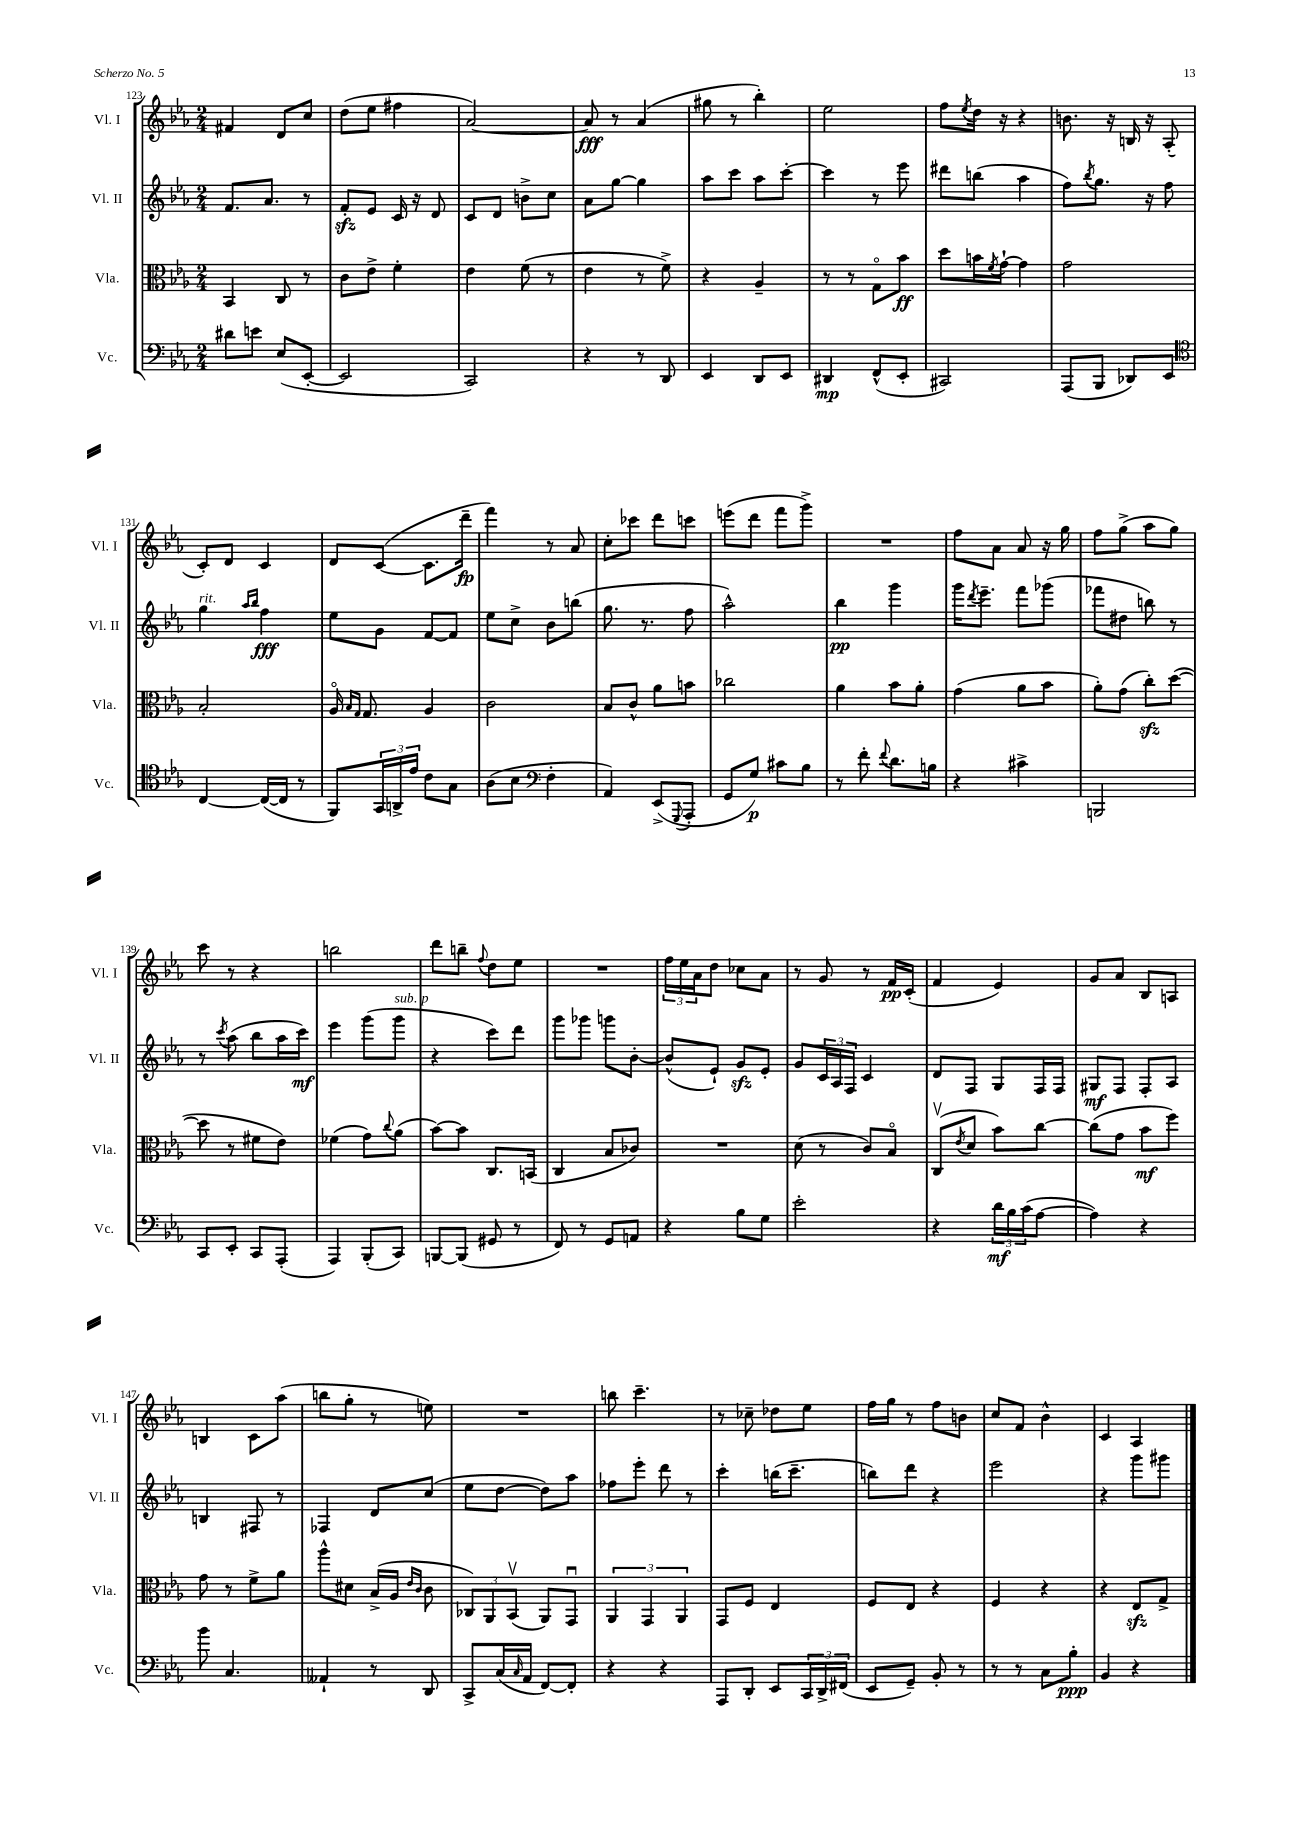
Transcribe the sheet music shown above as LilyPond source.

<<
\new StaffGroup <<
\new Staff = "s0" \with { instrumentName = "Vl. I" shortInstrumentName = "Vl. I" } {
    \clef treble \key ees \major \numericTimeSignature \time 2/4
    fis'4 d'8 c''8 |
    d''8( ees''8 fis''4 |
    aes'2~) |
    aes'8\fff r8 aes'4( |
    gis''8 r8 bes''4-.) |
    ees''2 |
    f''8 \acciaccatura { ees''8 } d''16 r16 r4 |
    b'8. r16 b16 r16 aes8-.( |
    c'8-.) d'8 c'4 |
    d'8 c'8~( c'8. d'''16--\fp |
    f'''4) r8 aes'8 |
    c''8-. ces'''8 d'''8 c'''8 |
    e'''8( d'''8 f'''8 g'''8->) |
    R2 |
    f''8 aes'8 aes'8 r16 g''16 |
    f''8 g''8->( aes''8 g''8) |
    c'''8 r8 r4 |
    b''2 |
    d'''8 b''8-- \appoggiatura { f''8 } d''8 ees''8 |
    R2 |
    \tuplet 3/2 { f''16 ees''16 aes'16 } d''8 ces''8 aes'8 |
    r8 g'8 r8 f'16\pp c'16-.( |
    f'4 ees'4) |
    g'8 aes'8 bes8 a8 |
    b4 c'8 aes''8( |
    b''8 g''8-. r8 e''8) |
    R2 |
    b''8 c'''4.-- |
    r8 ces''8-- des''8 ees''8 |
    f''16 g''16 r8 f''8 b'8 |
    c''8 f'8 bes'4-^ |
    c'4 aes4 \bar "|." |
}
\new Staff = "s1" \with { instrumentName = "Vl. II" shortInstrumentName = "Vl. II" } {
    \clef treble \key ees \major \numericTimeSignature \time 2/4
    f'8. aes'8. r8 |
    f'8-.\sfz ees'8 c'16 r16 d'8 |
    c'8 d'8 b'8-> c''8 |
    aes'8 g''8~ g''4 |
    aes''8 c'''8 aes''8 c'''8~-. |
    c'''4 r8 ees'''8 |
    dis'''8 b''8( aes''4 |
    f''8) \acciaccatura { bes''8 } g''8. r16 f''8 |
    g''4^\markup { \italic "rit." } \grace { aes''16 bes''16 } f''4\fff |
    ees''8 g'8 f'8~ f'8 |
    ees''8 c''8-> bes'8 b''8( |
    g''8. r8. f''8 |
    aes''2-^) |
    bes''4\pp g'''4 |
    g'''16 \acciaccatura { d'''8 } ees'''8.-- f'''8 ges'''8( |
    fes'''8 dis''8 b''8) r8 |
    r8 \acciaccatura { c'''8 } aes''8( bes''8 aes''16 c'''16\mf) |
    ees'''4 g'''8( g'''8^\markup { \italic "sub. p" } |
    r4 c'''8) d'''8 |
    g'''8 ges'''8 g'''8 bes'8~-. |
    bes'8-^( ees'8-!) g'8\sfz ees'8-. |
    g'8 \tuplet 3/2 { c'16 aes16 f16 } c'4 |
    d'8 f8 g8 f16 f16 |
    gis8\mf f8 f8-. aes8 |
    b4 fis8 r8 |
    fes4 d'8 c''8( |
    ees''8 d''8~ d''8) aes''8 |
    fes''8 ees'''8-. d'''8 r8 |
    c'''4-. b''16( c'''8.-- |
    b''8) d'''8 r4 |
    ees'''2 |
    r4 g'''8 gis'''8 \bar "|." |
}
\new Staff = "s2" \with { instrumentName = "Vla." shortInstrumentName = "Vla." } {
    \clef alto \key ees \major \numericTimeSignature \time 2/4
    bes,4 c8 r8 |
    c'8 ees'8-> f'4-. |
    ees'4 f'8( r8 |
    ees'4 r8 f'8->) |
    r4 aes4-- |
    r8 r8 g8\flageolet bes'8\ff |
    d''8 b'16 \acciaccatura { f'8 } g'16~-! g'4 |
    g'2 |
    bes2-. |
    aes16\flageolet \grace { bes16 g16 } g8. aes4 |
    c'2 |
    bes8 c'8-^ aes'8 b'8 |
    ces''2 |
    aes'4 bes'8 aes'8-. |
    g'4( aes'8 bes'8 |
    aes'8-.) g'8( c''8-.\sfz) d''8~( |
    d''8 r8 fis'8 ees'8) |
    fes'4( g'8) \appoggiatura { c''8 } aes'8( |
    bes'8~) bes'8 c8. b,16( |
    c4 bes8 ces'8) |
    R2 |
    d'8( r8 c'8) bes8\flageolet |
    c8\upbow( \acciaccatura { ees'8 } d'8 bes'8) c''8~ |
    c''8( g'8 bes'8\mf f''8) |
    g'8 r8 f'8-> aes'8 |
    aes''8-^ dis'8 bes16->( aes16 \grace { ees'16 c'16 } c'8 |
    \tuplet 3/2 { ces8) aes,8 bes,8\upbow( } aes,8) g,8\downbow |
    \tuplet 3/2 { aes,4 g,4 aes,4 } |
    g,8 f8 ees4 |
    f8 ees8 r4 |
    f4 r4 |
    r4 ees8\sfz g8-> \bar "|." |
}
\new Staff = "s3" \with { instrumentName = "Vc." shortInstrumentName = "Vc." } {
    \clef bass \key ees \major \numericTimeSignature \time 2/4
    dis'8 e'8 ees8( ees,8~-. |
    ees,2 |
    c,2) |
    r4 r8 d,8 |
    ees,4 d,8 ees,8 |
    dis,4\mp f,8-^( ees,8-. |
    cis,2) |
    aes,,8( bes,,8 des,8) ees,8 |
    \clef tenor c4~ c16~( c16 r8 |
    f,8) \tuplet 3/2 { g,16 a,16-> ees'16 } c'8 g8 |
    aes8( bes8 \clef bass f4-. |
    aes,4) ees,8->( \appoggiatura { g,,8 } aes,,8-. |
    g,8 g8\p) cis'8 bes8 |
    r8 f'8-. \appoggiatura { f'8 } d'8. b16 |
    r4 cis'4-> |
    b,,2 |
    c,8 ees,8-. c,8 aes,,8-.( |
    aes,,4) bes,,8-.( c,8) |
    b,,8~ b,,8( gis,8 r8 |
    f,8) r8 g,8 a,8 |
    r4 bes8 g8 |
    ees'2-. |
    r4 \tuplet 3/2 { d'16\mf bes16 c'16( } aes8~ |
    aes4) r4 |
    bes'8 c4. |
    aeses,4-! r8 d,8 |
    c,8-> c16( \grace { c16 } aes,16 f,8~) f,8-. |
    r4 r4 |
    aes,,8 d,8-. ees,8 \tuplet 3/2 { c,16 d,16-> fis,16( } |
    ees,8 g,8--) bes,8-. r8 |
    r8 r8 c8 bes8-.\ppp |
    bes,4 r4 \bar "|." |
}
>>
>>
\layout { \context { \Score currentBarNumber = #123 } }
